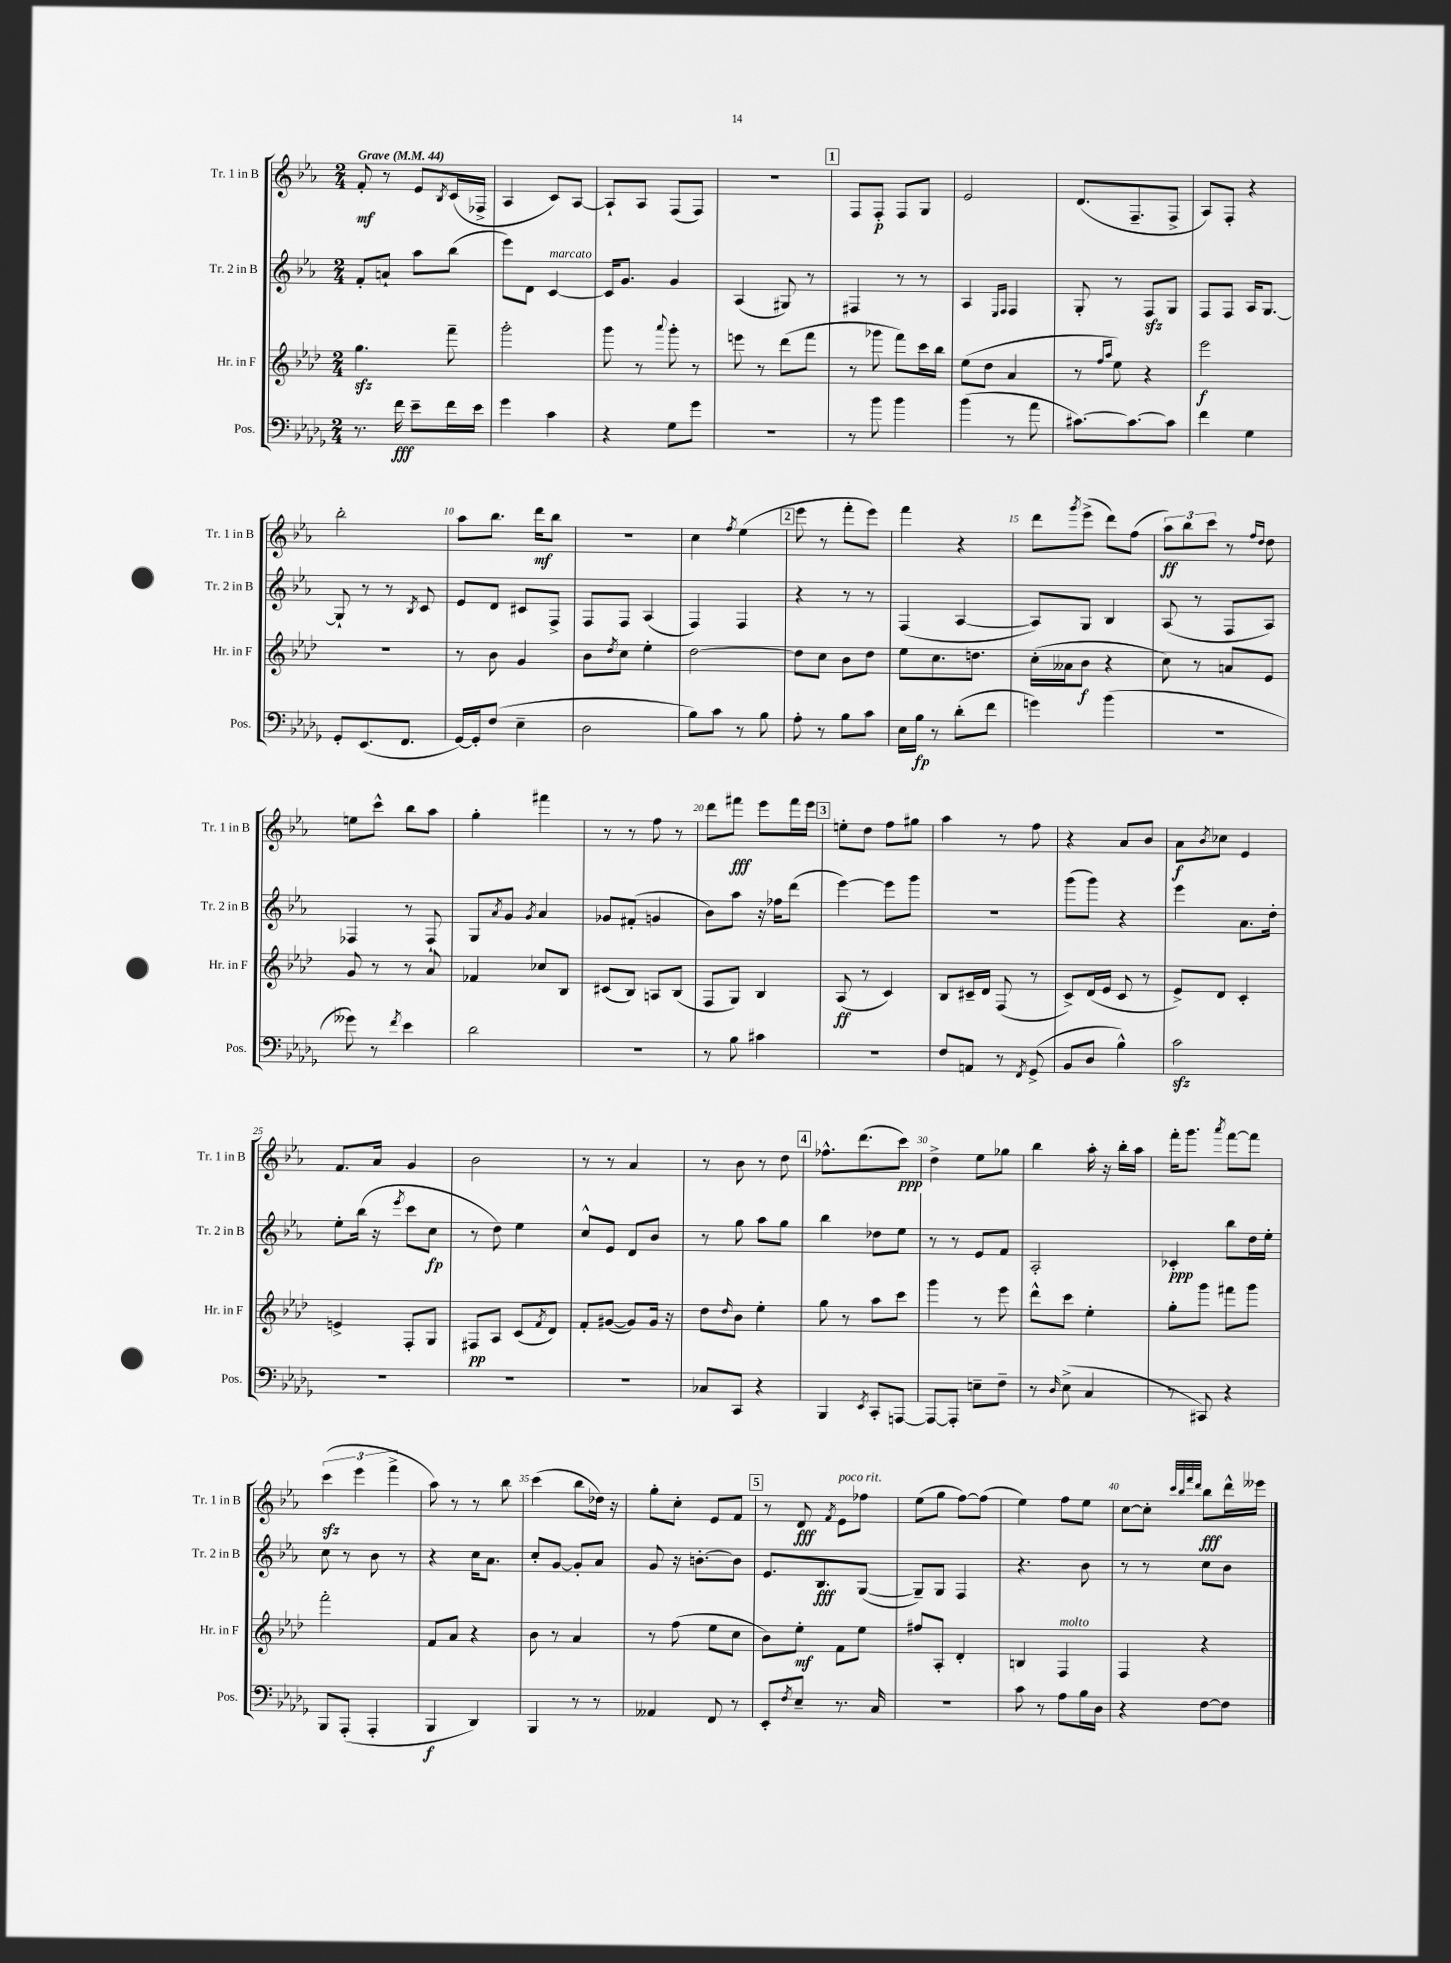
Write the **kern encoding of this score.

**kern	**kern	**kern	**kern
*staff4	*staff3	*staff2	*staff1
*clefF4	*clefG2	*clefG2	*clefG2
*k[b-e-a-d-g-]	*k[b-e-a-d-]	*k[b-e-a-]	*k[b-e-a-]
*M2/4	*M2/4	*M2/4	*M2/4
*MM44	*MM44	*MM44	*MM44
8.r	4.gg	8f'	8f'
.	.	8a`	8r
16f	.	.	.
8e-~	.	8aa-	8e-
.	.	.	8qB-
16f	8fff~	(8bb-	(16c
16e-	.	.	16F-^
=	=	=	=
4g-	2ggg'	8eee-)	4A-
.	.	8d	.
4c	.	[4c	8c)
.	.	.	[8A-
=	=	=	=
4r	8ggg	16c]	8A-`]
.	.	8.g	.
.	8r	.	8A-
.	8qqaaa-	.	.
8G-	8ggg'	4g	(8F
8g-	8r	.	8F)
=	=	=	=
2r	8eee	(4A-	2r
.	8r	.	.
.	(8ddd-	8G#)	.
.	8fff	8r	.
=	=	=	=
8r	8r	4F#	8F
8b-	8ggg-	.	8F'
4b-	8fff)	8r	8F
.	16ccc	8r	8G
.	16bb-	.	.
=	=	=	=
(4b-	(8ee-	4A-	2e-
.	8dd-	.	.
.	.	16qqE-	.
.	.	16qqF	.
8r	4a-	4F	.
8a-	.	.	.
=	=	=	=
[8.c#)	8r	8G'	(8.d
.	16qqff	.	.
.	16qqaa-	.	.
.	8ee-)	8r	.
8.c#_	.	.	8.F~
.	4r	8F	.
8c#]	.	8G	8F^
=	=	=	=
4f	2eee-	8F	8A-)
.	.	8F	8F'
4G-	.	16A-	4r
.	.	[8.G	.
=	=	=	=
8GG-'	2r	8G`]	2bb-'
(8.EE-	.	8r	.
.	.	8r	.
8.FF	.	.	.
.	.	8qB-	.
.	.	8c	.
=	=	=	=
[16GG-)	8r	8e-	8aa-
16GG-']	.	.	.
(8F	8b-	8d	8.bb-
4E-~	4g	8c#	.
.	.	.	16ddd
.	.	8F^	8bb-
=	=	=	=
2D-	8b-	8F	2r
.	8qdd-	.	.
.	8cc	8F	.
.	4ee-'	(4A-	.
=	=	=	=
8B-)	[2dd-	4F)	4cc
8c	.	.	.
.	.	.	8qff
8r	.	4F	(4ee-
8B-	.	.	.
=	=	=	=
8A-'	8dd-]	4r	8eee-
8r	8cc	.	8r
8B-	8b-	8r	8fff'
8c	8dd-	8r	8eee-)
=	=	=	=
16E-	8ee-	(4F	4fff
16B-	.	.	.
8r	8.cc	.	.
(8d-'	.	[4A-	4r
.	8.dd	.	.
8f	.	.	.
=	=	=	=
4g)	(16cc'	8A-])	8ddd
.	16a--	.	.
.	.	.	8qggg
.	8b-	8G	(8eee-^
(4b-	4r	4B-	8ddd)
.	.	.	(8ff
=	=	=	=
2r	8cc)	(8A-	12aa-)
.	.	.	12bb-
.	8r	8r	.
.	.	.	12ccc
.	8a	8F	8r
.	.	.	16qqff
.	.	.	16qqdd
.	8e-	8A-)	8dd
=	=	=	=
8g--)	8g	4F-	8ee
8r	8r	.	8ccc^^
8qf	.	.	.
4e-	8r	8r	8bb-
.	8a-	8F-`	8aa-
=	=	=	=
2d-	4f-	8G	4gg'
.	.	8qa-	.
.	.	8g	.
.	.	8qg	.
.	8cc-	4a-	4fff#
.	8B-	.	.
=	=	=	=
2r	(8c#	8g-	8r
.	8B-)	(8f#'	8r
.	8A	4g	8ff
.	(8B-	.	8r
=	=	=	=
8r	8F	8b-)	8ddd
8B-	8G)	8aa-	8fff#
4c#	4B-	16r	8eee-
.	.	16ff-	.
.	.	(8ddd	16fff#
.	.	.	16eee-
=	=	=	=
2r	(8A-	[4eee-)	8ee'
.	8r	.	8dd
.	4c)	8eee-]	8ff
.	.	8ggg	8gg#
=	=	=	=
8F	8B-	2r	4aa-
8AA	16c#~	.	.
.	16d-	.	.
8r	(8F	.	8r
8qFF	.	.	.
(8GG-^	8r	.	8ff
=	=	=	=
8BB-	8c^)	(8ggg	4r
8D-	(16d-	8ggg)	.
.	16e-	.	.
4B-^^)	8c	4r	8a-
.	8r	.	8b-
=	=	=	=
2c	8e-^)	4eee-	8a-
.	.	.	8qb-
.	8d-	.	8cc-
.	4c'	8.a-	4e-
.	.	16dd'	.
=	=	=	=
2r	4e^	8ee-'	8.f
.	.	(16bb-	.
.	.	16r	16a-
.	.	8qeee-	.
.	8F'	8ccc	4g
.	8G	8cc	.
=	=	=	=
2r	8F#	8r	2b-
.	8A-	8dd)	.
.	(8c	4ee-	.
.	8qf	.	.
.	8d-)	.	.
=	=	=	=
2r	8f'	8cc^^	8r
.	([8g#	8e-	8r
.	8g#])	8d	4a-
.	16g#	8b-	.
.	16r	.	.
=	=	=	=
8C-	8dd-	8r	8r
.	16qqdd-	.	.
8CC	8b-	8gg	8b-
4r	4ee-'	8aa-	8r
.	.	8gg	8dd
=	=	=	=
4BBB-	8gg	4bb-	8.ff-^^
.	8r	.	.
.	.	.	(8.ddd
8qEE-	.	.	.
8CC'	8aa-	8dd-	.
[8AAA	8ccc	8ee-	8ccc)
=	=	=	=
8AAA_	4ggg	8r	4dd^
8AAA']	.	8r	.
8E~	8r	8e-	8ee-
8F~	8eee-	8f	8gg-
=	=	=	=
8r	8ddd-^^	2A-'	4bb-
16qqD-	.	.	.
(8E-^	8ccc	.	.
4C	4ee-'	.	16aa-'
.	.	.	16r
.	.	.	16bb-'
.	.	.	16aa-
=	=	=	=
8r	8gg'	4c-'	16fff'
.	.	.	8.ggg
8CC#)	8ggg	.	.
.	.	.	8qaaa-
4r	8fff#	8bb-	[8fff
.	8ggg	16dd	8fff]
.	.	16ee-'	.
=	=	=	=
8BBB-	2fff'	8cc	(6ccc
(8AAA-'	.	8r	.
.	.	.	6eee-
4AAA-'	.	8b-	.
.	.	.	6fff^
.	.	8r	.
=	=	=	=
4BBB-	8f	4r	8aa-)
.	8a-	.	8r
4DD-)	4r	16cc	8r
.	.	8.a-	.
.	.	.	8bb-
=	=	=	=
4BBB-	8b-	8cc'	(4ccc
.	8r	[8g	.
8r	4a-	8g']	8bb-
8r	.	8a-	16dd-)
.	.	.	16r
=	=	=	=
4AA--	8r	8g	8gg'
.	(8ff	16r	8cc'
.	.	[8.b'	.
8FF	8ee-	.	8e-
8r	8cc	8b]	8f
=	=	=	=
8EE-'	8b-)	8.e-	8r
8qF	.	.	.
8E-~	8ee-'	.	8d
.	.	8.B-	.
.	.	.	8qf
8.r	8f	.	8e-
.	8ee-	([8G	8ff-
16C	.	.	.
=	=	=	=
2r	8ff#	8G~])	(8ee-
.	8A-'	8G	8gg
.	4d-'	4F	[8ff)
.	.	.	(8ff]
=	=	=	=
8c	4B	4.r	4ee-)
8r	.	.	.
8A-	4F	.	8ff
16B-	.	8b-	8ee-
16D-	.	.	.
=	=	=	=
4r	4F	8r	[8cc
.	.	8r	8cc']
.	.	.	32qqccc
.	.	.	32qqbb-
.	.	.	32qqfff
.	.	.	32qqddd
[8F	4r	8cc	8bb-
8F]	.	8b-	16ddd^^
.	.	.	16eee--
==	==	==	==
*-	*-	*-	*-
